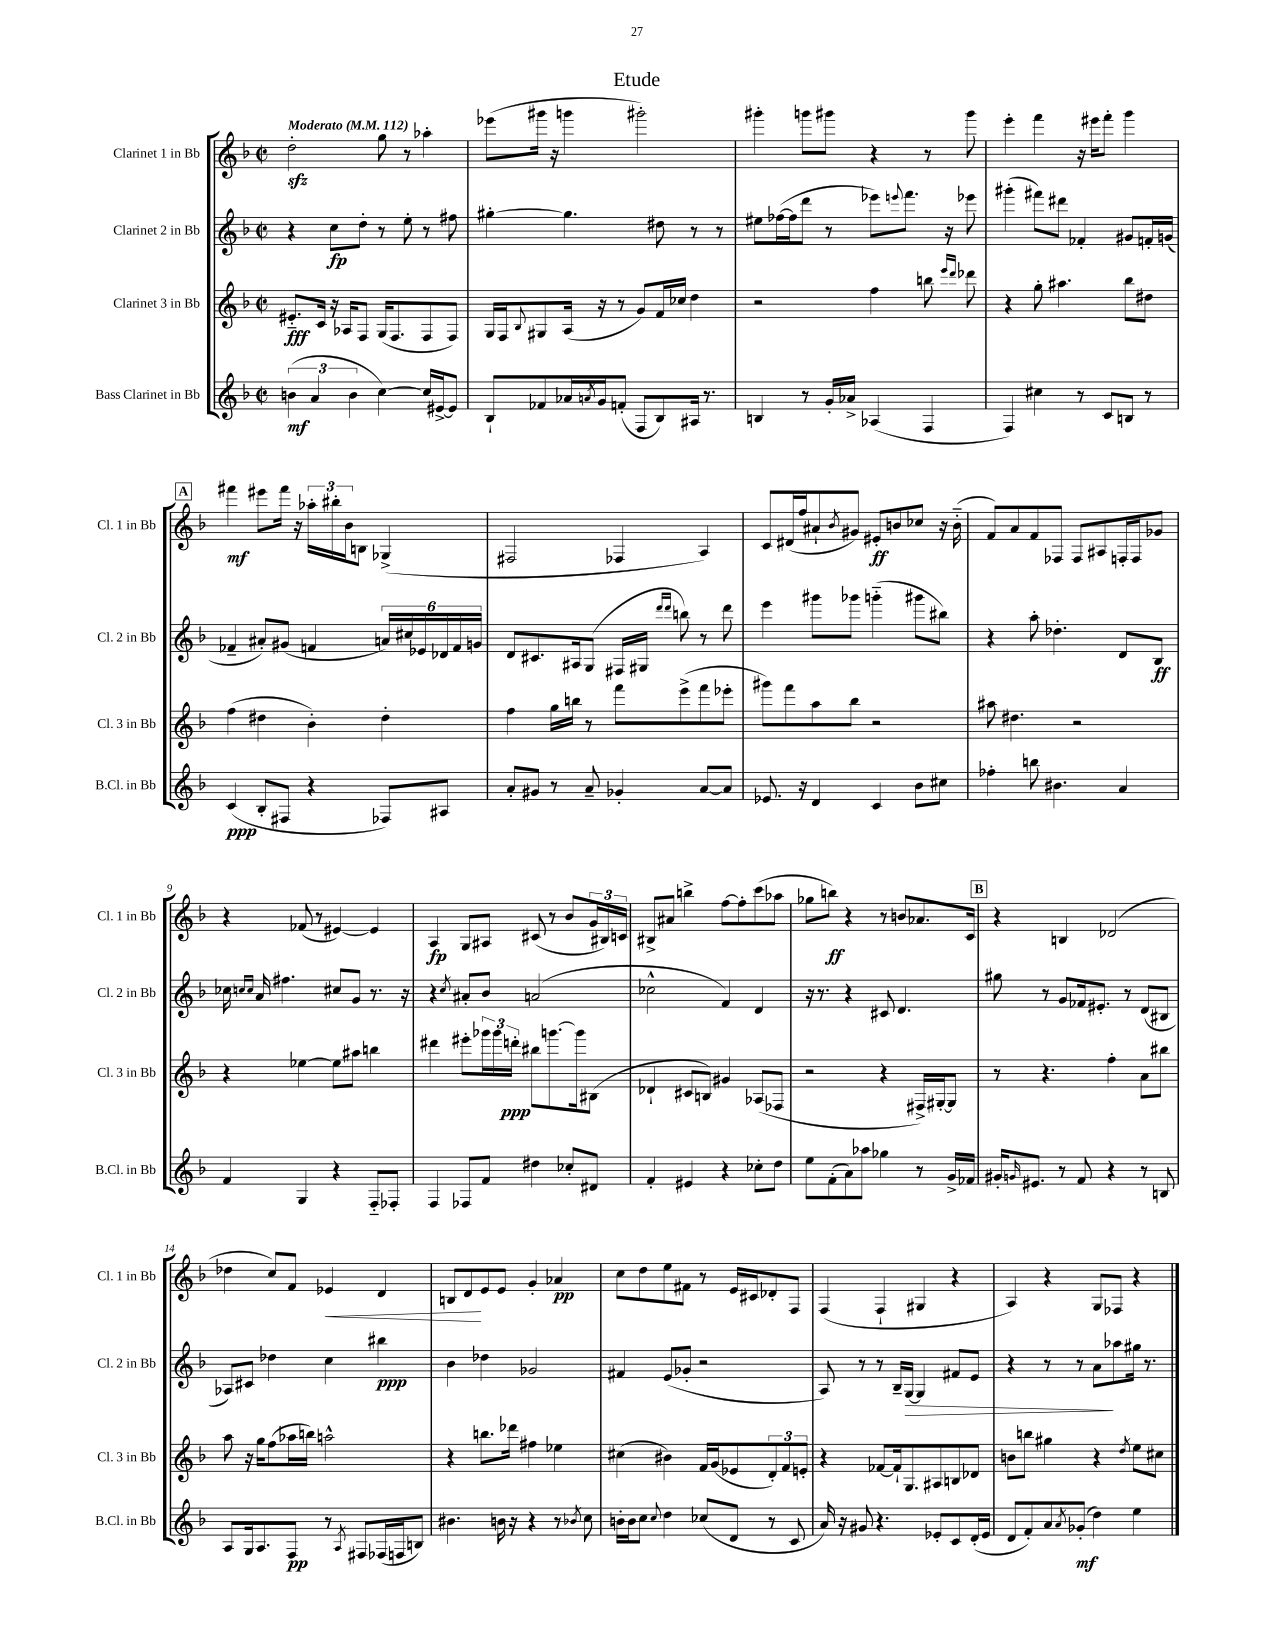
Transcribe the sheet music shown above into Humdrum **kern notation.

**kern	**kern	**kern	**kern
*staff4	*staff3	*staff2	*staff1
*clefG2	*clefG2	*clefG2	*clefG2
*k[b-]	*k[b-]	*k[b-]	*k[b-]
*M2/2	*M2/2	*M2/2	*M2/2
*met(c|)	*met(c|)	*met(c|)	*met(c|)
*MM112	*MM112	*MM112	*MM112
(6b	8.e#'~	4r	2dd'
6a	.	.	.
.	16c	.	.
.	16r	8cc	.
.	16A-	.	.
6b	.	.	.
.	8F	8dd'	.
[4cc)	(16G	8r	8gg
.	8.F	.	.
.	.	8ee'	8r
16cc]	8F	8r	4aa-'
[16e#^	.	.	.
8e#]	8F)	8ff#	.
=	=	=	=
8B-`	16G	[4gg#'	(8eee-
.	16F	.	.
.	8qqB-	.	.
8f-	8G#	.	16ggg#
.	.	.	16r
16a-	(16A	4.gg#]	4ggg
8qa	.	.	.
16g	16r	.	.
(8f'	8r	.	.
8F	8g)	.	2ggg#')
8B-)	16f	8dd#	.
.	16cc-	.	.
16A#	4dd	8r	.
8.r	.	.	.
.	.	8r	.
=	=	=	=
4B	2r	8ee#	4ggg#'
.	.	([16ff-	.
.	.	16ff-]	.
8r	.	8ddd	8ggg
16g'	.	8r	8ggg#
16a-^	.	.	.
(4A-	4ff	8eee-)	4r
.	.	8qqeee	.
.	.	8.fff	.
4F	8bb	.	8r
.	.	16r	.
.	16qqeee	.	.
.	16qqddd	.	.
.	8ddd-	8eee-	8ggg#
=	=	=	=
4F)	4r	(4ggg#'	4eee'
4cc#	8gg'	8fff#)	4fff
.	4.aa#	8ddd#	.
8r	.	4f-'	16r
.	.	.	16eee#
8c	.	.	8fff'
8B	8bb-	8g#	4ggg
8r	8dd#	16f'	.
.	.	(16g	.
=	=	=	=
(4c	(4ff	4f-~	4fff#
8B-'	4dd#	8a#')	8eee#
8F#	.	(8g#	16fff#
.	.	.	16r
4r	4b-')	4f	24aa-'
.	.	.	24bb#'
.	.	.	24b-
.	.	.	8B
8F-)	4dd#'	24a)	(4G-^
.	.	24cc#	.
.	.	24e-	.
8A#	.	24d-	.
.	.	24f	.
.	.	24g	.
=	=	=	=
8a'	4ff	8d	2F#
8g#	.	8.c#	.
8r	16gg	.	.
.	16bb	16A#	.
8a~	8r	(8G	.
4g-'	8fff	16F#	4F-
.	.	16G#	.
.	.	16qqddd	.
.	.	16qqddd	.
.	(8eee^	8bb)	.
[8a	8fff	8r	4A)
8a]	8eee-'	8ddd	.
=	=	=	=
8.e-	8ggg#)	4eee	8c
.	8fff	.	(16d#
16r	.	.	16ff
4d	8aa	8ggg#	8a#`
.	.	.	8qb-
.	8bb-	8ggg-	8g#)
4c	2r	(4ggg'~	8e#'
.	.	.	8b
8b-	.	8ggg#	8cc-
8cc#	.	8bb#)	16r
.	.	.	(16b'~
=	=	=	=
4ff-'	8aa#	4r	8f)
.	4.dd#	.	8a
8bb	.	8aa'	8f
4.b#	.	4.dd-'	8F-
.	2r	.	8F-
.	.	.	8A#
4a	.	8d	16F'
.	.	.	16F
.	.	8B-	8g-
=	=	=	=
4f	4r	16cc-	4r
.	.	16qqcc	.
.	.	16qqcc	.
.	.	16a	.
.	.	4.ff#	.
4G	[4ee-	.	(8f-
.	.	.	8r
4r	8ee-]	8cc#	[4e#)
.	8aa#	8g	.
8F'~	4bb	8.r	4e#]
8F-'	.	.	.
.	.	16r	.
=	=	=	=
4F	4ddd#	4r	4A
.	.	8qcc	.
8F-	8eee#'	8a#'	8G
8f	24ggg-	8b-	8A#
.	24ggg-	.	.
.	24ddd'	.	.
4dd#	8bb#	(2a	(8c#
.	[8.ggg	.	8r
8cc-'	.	.	8b-
.	16ggg]	.	.
8d#	(8B#	.	24g
.	.	.	24B#)
.	.	.	24c
=	=	=	=
4f'	4d-`	2cc-^^	8B#^
.	.	.	8a#
4e#	8c#	.	4bb^
.	8B)	.	.
4r	4g#	4f)	[8ff
.	.	.	8ff']
8cc-'	(8A-	4d	(8ccc
8dd	8F-	.	8aa-
=	=	=	=
8ee	2r	16r	8gg-
.	.	8.r	.
(8f'	.	.	8bb)
8a)	.	4r	4r
8aa-	.	.	.
4gg-	4r	8c#	8r
.	.	4.d	8b
8r	16F#^)	.	8.a-
.	[16G#'	.	.
16g^	8G#]	.	.
16f-	.	.	16c
=	=	=	=
16g#'	8r	8gg#	4r
16qqg	.	.	.
8.e#	.	.	.
.	4.r	8r	.
8r	.	8g	4B
8f	.	16f-	.
.	.	8.e#'	.
4r	4ff'	.	(2d-
.	.	8r	.
8r	8a	(8d	.
8B	8bb#	8B#	.
=	=	=	=
8A	8aa	8A-)	4dd-
16G	16r	8c#	.
8.A	16gg	.	.
.	(8ff	4dd-	8cc)
8F	16aa-	.	8f
.	16bb)	.	.
8r	2aa^^	4cc	4e-
8qA	.	.	.
8F#	.	.	.
(16F-	.	4bb#	4d
16F	.	.	.
8B)	.	.	.
=	=	=	=
4.b#	4r	4b-	8B
.	.	.	8d
.	8.bb	4dd-	8e
16b	.	.	8e
16r	16ddd-	.	.
4r	4ff#	2g-	4g'
8r	4ee-	.	4a-
8qb-	.	.	.
8cc	.	.	.
=	=	=	=
16b'	(4cc#	4f#	8cc
16b	.	.	.
8cc	.	.	8dd
8qqcc	.	.	.
4dd	4b#)	(8e	8ee
.	.	8g-'	8f#
(8cc-	16f	2r	8r
.	(16g	.	.
8d	8e-	.	16e
.	.	.	16c#
8r	12d')	.	8d-'
.	12f	.	.
8c	.	.	8F
.	12e'	.	.
=	=	=	=
16a)	4r	8A)	(4F
16r	.	.	.
8g#	.	8r	.
4.r	[8f-	8r	4F`
.	16f-`]	16B-~	.
.	8.G	[16G	.
.	.	4G]	4G#
8e-'	8A#	.	.
8c	8B	8f#	4r
(16d'	8d-	8e	.
16e-	.	.	.
=	=	=	=
8d	8b	4r	4A)
8f')	8bb	.	.
8a	4gg#	8r	4r
8qa	.	.	.
(8g-'	.	8r	.
4dd)	4r	8a	8G
.	.	8aa-	8F-
.	8qdd	.	.
4ee	8ee	16gg#	4r
.	.	8.r	.
.	8cc#	.	.
==	==	==	==
*-	*-	*-	*-
